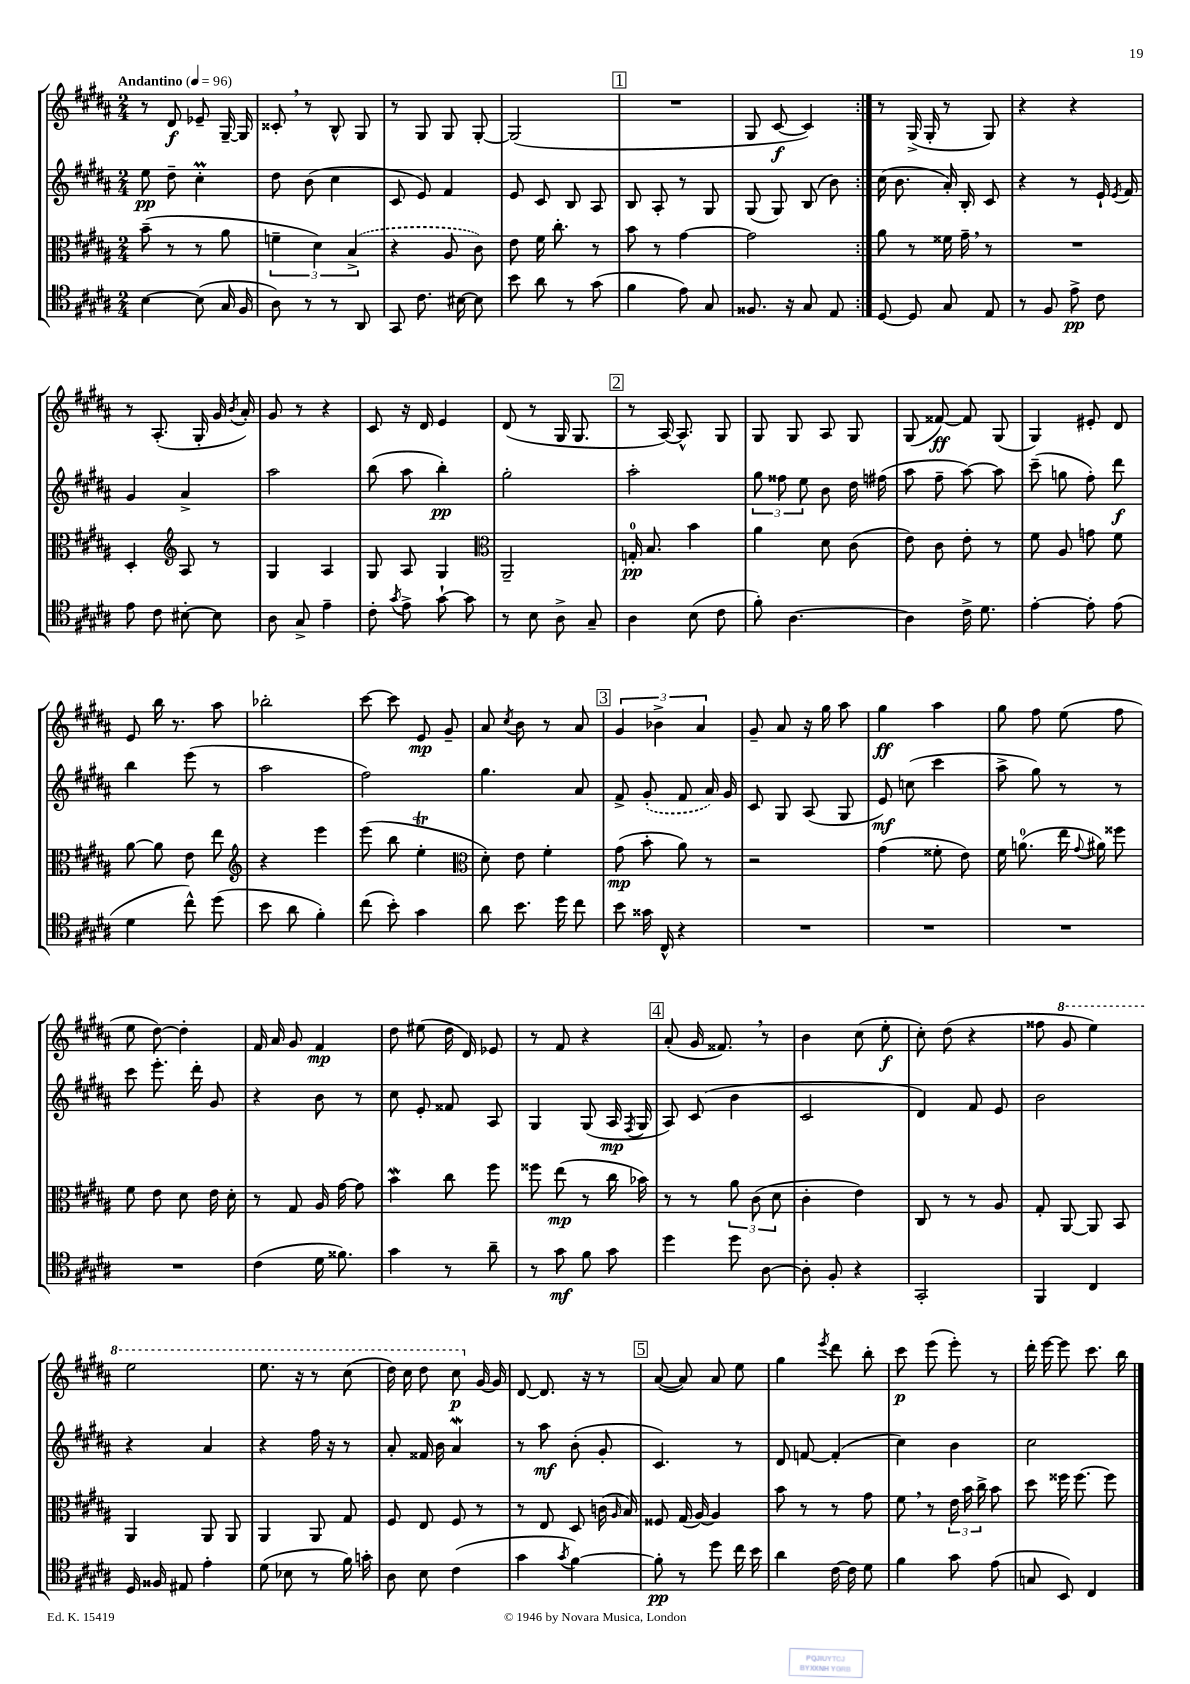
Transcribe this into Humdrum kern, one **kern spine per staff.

**kern	**dynam	**kern	**dynam	**kern	**dynam	**kern	**dynam
*part4	*part4	*part3	*part3	*part2	*part2	*part1	*part1
*staff4	*staff4	*staff3	*staff3	*staff2	*staff2	*staff1	*staff1
*clefC4	*	*clefC3	*	*clefG2	*	*clefG2	*
*k[f#c#g#d#a#]	*	*k[f#c#g#d#a#]	*	*k[f#c#g#d#a#]	*	*k[f#c#g#d#a#]	*
*M2/4	*	*M2/4	*	*M2/4	*	*M2/4	*
*MM96	*	*MM96	*	*MM96	*	*MM96	*
=1	=1	=1	=1	=1	=1	=1	=1
!	!	!	!	!	!	!LO:TX:a:B:t=Andantino	!
[4B\	.	(8b~\	.	8ee\	pp	8r	.
.	.	8r	.	8dd#~\	.	8d#/	f
(8B\]	.	8r	.	4cc#M'\	.	8e-X~/	.
16G#/	.	8a#\	.	.	.	[16G#~/	.
16F#/	.	.	.	.	.	16G#/]	.
=2	=2	=2	=2	=2	=2	=2	=2
8A#\)	.	6fn~\	.	8dd#\	.	8c##X',/	.
8r	.	.	.	(8b\	.	8r	.
.	.	6d#\)	.	.	.	.	.
8r	.	.	.	4cc#\	.	8B^^/	.
.	.	(6B^/	.	.	.	.	.
8AA#/	.	.	.	.	.	8G#/	.
=3	=3	=3	=3	=3	=3	=3	=3
8GG#/	.	4r	.	8c#/	.	8r	.
8.c#\	.	.	.	8e/)	.	8G#/	.
.	.	8A#/	.	4f#/	.	8G#/	.
[16B#X\	.	.	.	.	.	.	.
8B#\]	.	8c#\)	.	.	.	[8G#'/	.
=4	=4	=4	=4	=4	=4	=4	=4
8b\	.	8e\	.	8e/	.	(2G#/]	.
8a#\	.	16f#\	.	8c#/	.	.	.
.	.	8.cc#'\	.	.	.	.	.
8r	.	.	.	8B/	.	.	.
(8g#\	.	8r	.	8A#/	.	.	.
!!LO:REH:place=s1:t=1
=5	=5	=5	=5	=5	=5	=5	=5
4f#\	.	8b\	.	8B/	.	2r	.
.	.	8r	.	8A#'/	.	.	.
8e\)	.	[4g#\	.	8r	.	.	.
8G#/	.	.	.	8G#/	.	.	.
=6	=6	=6	=6	=6	=6	=6	=6
8.F##X/	.	2g#\]	.	(8G#/	.	8G#/	.
.	.	.	.	8G#/)	.	[8c#/	f
16r	.	.	.	.	.	.	.
8G#/	.	.	.	(8B/	.	4c#/])	.
8E/	.	.	.	8b\)	.	.	.
=7:|!	=7:|!	=7:|!	=7:|!	=7:|!	=7:|!	=7:|!	=7:|!
[8D#/	.	8a#\	.	(16cc#\	.	8r	.
.	.	.	.	8.b\	.	.	.
8D#/]	.	8r	.	.	.	(16G#^/	.
.	.	.	.	.	.	16G#'/	.
8G#/	.	16f##X\	.	16a#'/)	.	8r	.
.	.	16g#~,\	.	16B'/	.	.	.
8E/	.	8r	.	8c#/	.	8G#/)	.
=8	=8	=8	=8	=8	=8	=8	=8
8r	.	2r	.	4r	.	4r	.
8F#/	.	.	.	.	.	.	.
8e^\	pp	.	.	8r	.	4r	.
8c#\	.	.	.	16e`/	.	.	.
.	.	.	.	8qe/	.	.	.
.	.	.	.	16f#/	.	.	.
!!LO:LB:g=z
=9	=9	=9	=9	=9	=9	=9	=9
8e\	.	4D#'/	.	4g#/	.	8r	.
8c#\	.	.	.	.	.	(8.A#'/	.
*	*	*clefG2	*	*	*	*	*
[8B#X'\	.	8A#/	.	4a#^/	.	.	.
.	.	.	.	.	.	16G#'/	.
8B#\]	.	8r	.	.	.	16g#/	.
.	.	.	.	.	.	8qb/	.
.	.	.	.	.	.	16a#'/)	.
=10	=10	=10	=10	=10	=10	=10	=10
8A#\	.	4G#/	.	2aa#\	.	8g#/	.
8G#^/	.	.	.	.	.	8r	.
4e~\	.	4A#/	.	.	.	4r	.
=11	=11	=11	=11	=11	=11	=11	=11
8c#'\	.	8G#/	.	(8bb\	.	8c#/	.
8qg#/	.	.	.	.	.	.	.
8e^\	.	8A#/	.	8aa#\	.	16r	.
.	.	.	.	.	.	16d#/	.
[8g#`\	.	4G#/	.	4bb'\)	pp	4e/	.
8g#\]	.	.	.	.	.	.	.
=12	=12	=12	=12	=12	=12	=12	=12
*	*	*clefC3	*	*	*	*	*
8r	.	2AA#~/	.	2gg#'\	.	(8d#/	.
8B\	.	.	.	.	.	8r	.
8A#^\	.	.	.	.	.	16G#/	.
.	.	.	.	.	.	8.G#/	.
8G#~/	.	.	.	.	.	.	.
!!LO:REH:place=s1:t=2
=13	=13	=13	=13	=13	=13	=13	=13
4A#\	.	16Gn'/	pp	2aa#'\	.	8r	.
.	.	8.B/	.	.	.	.	.
.	.	.	.	.	.	[16A#/)	.
.	.	.	.	.	.	8.A#^^/]	.
(8B\	.	4b\	.	.	.	.	.
8c#\	.	.	.	.	.	8G#/	.
=14	=14	=14	=14	=14	=14	=14	=14
8f#'\)	.	4a#\	.	12gg#\	.	8G#/	.
.	.	.	.	12ff##X\	.	.	.
[4.A#\	.	.	.	.	.	8G#/	.
.	.	.	.	12ee\	.	.	.
.	.	8d#\	.	8b\	.	8A#/	.
.	.	(8c#\	.	16dd#\	.	8G#/	.
.	.	.	.	(16ff#X\	.	.	.
=15	=15	=15	=15	=15	=15	=15	=15
4A#\]	.	8e\)	.	8aa#\	.	(8G#/	.
.	.	8c#\	.	8ff#~\	.	[8f##X/)	ff
16c#^\	.	8e'\	.	[8aa#\)	.	8f##/]	.
8.d#\	.	.	.	.	.	.	.
.	.	8r	.	8aa#\]	.	(8G#/	.
=16	=16	=16	=16	=16	=16	=16	=16
[4e'\	.	8f#\	.	(8ccc#~\	.	4G#/)	.
.	.	8A#/	.	8ggn\	.	.	.
8e'\]	.	8gn\	.	8ff#'\)	.	8e#X'/	.
(8e\	.	8f#\	.	8ddd#\	f	8d#/	.
!!LO:LB:g=z
=17	=17	=17	=17	=17	=17	=17	=17
4d#\	.	[8a#\	.	4bb\	.	8e/	.
.	.	8a#\]	.	.	.	16bb\	.
.	.	.	.	.	.	8.r	.
8cc#^^\)	.	8e\	.	(8eee\	.	.	.
(8dd#\	.	8ee\	.	8r	.	8aa#\	.
=18	=18	=18	=18	=18	=18	=18	=18
*	*	*clefG2	*	*	*	*	*
8b\	.	4r	.	2aa#\	.	2bb-X'\	.
8a#\	.	.	.	.	.	.	.
4f#'\)	.	4eee\	.	.	.	.	.
=19	=19	=19	=19	=19	=19	=19	=19
(8cc#\	.	(8eee\	.	2ff#\)	.	[8ccc#\	.
8b'\)	.	8bb\	.	.	.	8ccc#\]	.
4g#\	.	4eeT'\	.	.	.	8e/	mp
.	.	.	.	.	.	8g#~/	.
=20	=20	=20	=20	=20	=20	=20	=20
*	*	*clefC3	*	*	*	*	*
8a#\	.	8d#'\)	.	4.gg#\	.	8a#/	.
.	.	.	.	.	.	8qcc#/	.
8.b\	.	8e\	.	.	.	8b\	.
.	.	4f#'\	.	.	.	8r	.
16dd#\	.	.	.	.	.	.	.
8cc#\	.	.	.	8a#/	.	8a#/	.
!!LO:REH:place=s1:t=3
=21	=21	=21	=21	=21	=21	=21	=21
8b\	.	(8g#\	mp	8f#^/	.	6g#/	.
16g##X\	.	8b'\	.	(8g#'/	.	.	.
.	.	.	.	.	.	6b-X^\	.
16C#^^/	.	.	.	.	.	.	.
4r	.	8a#\)	.	8f#/	.	.	.
.	.	.	.	.	.	6a#/	.
.	.	8r	.	16a#/)	.	.	.
.	.	.	.	16g#/	.	.	.
=22	=22	=22	=22	=22	=22	=22	=22
2r	.	2r	.	8c#/	.	8g#~/	.
.	.	.	.	8G#/	.	8a#/	.
.	.	.	.	(8A#/	.	16r	.
.	.	.	.	.	.	16gg#\	.
.	.	.	.	8G#/	.	8aa#\	.
=23	=23	=23	=23	=23	=23	=23	=23
2r	.	(4g#\	.	8e/)	mf	4gg#\	ff
.	.	.	.	(8ccn\	.	.	.
.	.	8f##X'\	.	4ccc#\	.	4aa#\	.
.	.	8e\)	.	.	.	.	.
=24	=24	=24	=24	=24	=24	=24	=24
2r	.	16f#\	.	8aa#^\	.	8gg#\	.
.	.	(8.an\	.	.	.	.	.
.	.	.	.	8gg#\)	.	8ff#\	.
.	.	16ee\	.	8r	.	(8ee\	.
.	.	8qqg#/	.	.	.	.	.
.	.	16a#X\)	.	.	.	.	.
.	.	8ff##X\	.	8r	.	8ff#\	.
!!LO:LB:g=z
=25	=25	=25	=25	=25	=25	=25	=25
2r	.	8f#\	.	8ccc#\	.	8ee\	.
.	.	8e\	.	8.eee'\	.	[8dd#\)	.
.	.	8d#\	.	.	.	4dd#'\]	.
.	.	.	.	16ddd#'\	.	.	.
.	.	16e\	.	8g#/	.	.	.
.	.	16d#'\	.	.	.	.	.
=26	=26	=26	=26	=26	=26	=26	=26
(4c#\	.	8r	.	4r	.	16f#/	.
.	.	.	.	.	.	16a#/	.
.	.	8G#/	.	.	.	8g#/	.
16d#\	.	16A#/	.	8b\	.	4f#/	mp
8.f##X\)	.	[16g#\	.	.	.	.	.
.	.	8g#\]	.	8r	.	.	.
=27	=27	=27	=27	=27	=27	=27	=27
4g#\	.	4bw\	.	8cc#\	.	8dd#\	.
.	.	.	.	8e'/	.	(8ee#X\	.
8r	.	8cc#\	.	8f##X/	.	16dd#\	.
.	.	.	.	.	.	16d#/)	.
8a#~\	.	8ff#\	.	8A#/	.	8e-X/	.
=28	=28	=28	=28	=28	=28	=28	=28
8r	.	8ff##X\	.	4G#/	.	8r	.
8g#\	mf	(8ee\	mp	.	.	8f#/	.
8f#\	.	8r	.	(8G#/	.	4r	.
8g#\	.	16cc#\	.	16A#/	mp	.	.
.	.	.	.	8qF#/	.	.	.
.	.	16b-X\)	.	16G#/	.	.	.
!!LO:REH:place=s1:t=4
=29	=29	=29	=29	=29	=29	=29	=29
4dd#\	.	8r	.	8A#/)	.	(8a#'/	.
.	.	8r	.	(8c#/	.	16g#/	.
.	.	.	.	.	.	8.f##X,/)	.
8dd#\	.	12a#\	.	4b\	.	.	.
.	.	(12c#\	.	.	.	.	.
[8A#\	.	.	.	.	.	8r	.
.	.	12d#\	.	.	.	.	.
=30	=30	=30	=30	=30	=30	=30	=30
8A#'\]	.	4c#'\	.	2c#/	.	4b\	.
8F#'/	.	.	.	.	.	.	.
4r	.	4e\)	.	.	.	(8cc#\	.
.	.	.	.	.	.	8ee'\	f
=31	=31	=31	=31	=31	=31	=31	=31
2GG#'/	.	8C#/	.	4d#/)	.	8cc#'\)	.
.	.	8r	.	.	.	(8dd#\	.
.	.	8r	.	8f#/	.	4r	.
.	.	8A#/	.	8e/	.	.	.
=32	=32	=32	=32	=32	=32	=32	=32
4FF#/	.	8G#'/	.	2b\	.	8ff##X\	.
*	*	*	*	*	*	*8va	*
.	.	[8AA#/	.	.	.	8gg#/	.
4C#/	.	8AA#/]	.	.	.	4eee\)	.
.	.	8BB/	.	.	.	.	.
!!LO:LB:g=z
=33	=33	=33	=33	=33	=33	=33	=33
16D#/	.	4AA#/	.	4r	.	2eee\	.
16F##X/	.	.	.	.	.	.	.
8E#X/	.	.	.	.	.	.	.
4e'\	.	8AA#/	.	4a#/	.	.	.
.	.	8AA#/	.	.	.	.	.
=34	=34	=34	=34	=34	=34	=34	=34
(8d#\	.	4AA#/	.	4r	.	8.eee\	.
8B-X\	.	.	.	.	.	.	.
.	.	.	.	.	.	16r	.
8r	.	8AA#/	.	16ff#\	.	8r	.
.	.	.	.	16r	.	.	.
16f#\)	.	8G#/	.	8r	.	(8ccc#\	.
16gn'\	.	.	.	.	.	.	.
=35	=35	=35	=35	=35	=35	=35	=35
8A#\	.	8F#/	.	8a#'/	.	16ddd#\)	.
.	.	.	.	.	.	16ccc#\	.
8B\	.	8E/	.	16f##X/	.	8ddd#\	.
.	.	.	.	16b\	.	.	.
(4c#\	.	8F#/	.	4a#W/	.	8ccc#\	p
*	*	*	*	*	*	*X8va	*
.	.	8r	.	.	.	[16g#/	.
.	.	.	.	.	.	16g#/]	.
=36	=36	=36	=36	=36	=36	=36	=36
4g#\	.	8r	.	8r	.	[8d#/	.
.	.	8E/	.	8aa#\	mf	8.d#/]	.
8qg#/	.	.	.	.	.	.	.
[4f#\)	.	8D#/	.	(8b'\	.	.	.
.	.	.	.	.	.	16r	.
.	.	(16cn\	.	8g#'/	.	8r	.
.	.	16qqA#/	.	.	.	.	.
.	.	16B/)	.	.	.	.	.
!!LO:REH:place=s1:t=5
=37	=37	=37	=37	=37	=37	=37	=37
8f#'\]	pp	8F##X/	.	4.c#/)	.	([8a#/	.
8r	.	(16G#/	.	.	.	8a#/])	.
.	.	[16A#/)	.	.	.	.	.
8dd#\	.	4A#/]	.	.	.	8a#/	.
16cc#\	.	.	.	8r	.	8ee\	.
16b\	.	.	.	.	.	.	.
=38	=38	=38	=38	=38	=38	=38	=38
4a#\	.	8b\	.	8d#/	.	4gg#\	.
.	.	8r	.	[8fn/	.	.	.
.	.	.	.	.	.	8qeee/	.
[16c#\	.	8r	.	(4f'/]	.	8ddd#\	.
16c#\]	.	.	.	.	.	.	.
8d#\	.	8g#\	.	.	.	8bb'\	.
=39	=39	=39	=39	=39	=39	=39	=39
4f#\	.	8f#,\	.	4cc#\)	.	8ccc#\	p
.	.	8r	.	.	.	(8eee\	.
8g#\	.	24e\	.	4b\	.	8eee'\)	.
.	.	24b\	.	.	.	.	.
.	.	24cc#^\	.	.	.	.	.
(8e\	.	8b\	.	.	.	8r	.
=40	=40	=40	=40	=40	=40	=40	=40
8Gn/	.	8dd#\	.	2cc#\	.	16ddd#'\	.
.	.	.	.	.	.	[16eee\	.
8BB/)	.	16ff##X\	.	.	.	8eee\]	.
.	.	[8.ff##\	.	.	.	.	.
4C#/	.	.	.	.	.	8.ccc#\	.
.	.	8ff##\]	.	.	.	.	.
.	.	.	.	.	.	16bb\	.
==	==	==	==	==	==	==	==
*-	*-	*-	*-	*-	*-	*-	*-
